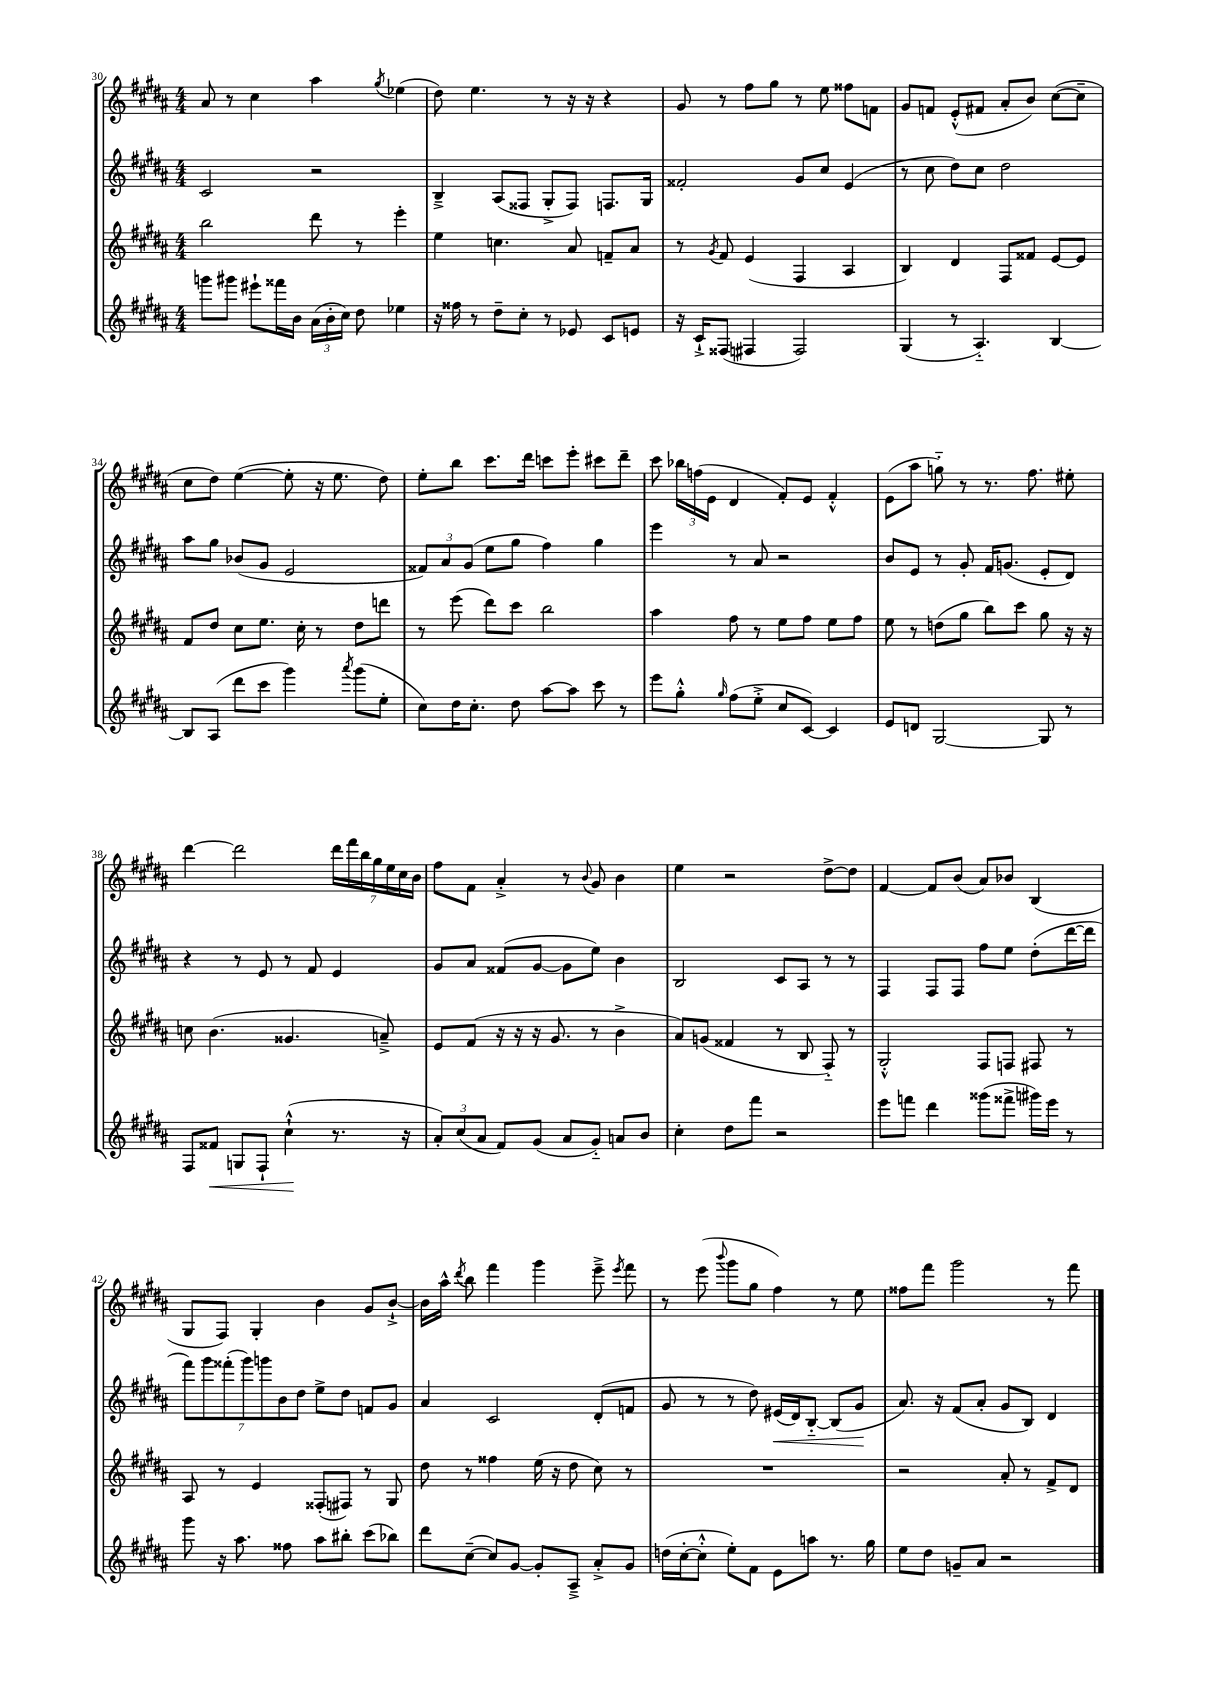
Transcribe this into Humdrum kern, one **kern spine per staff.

**kern	**dynam	**kern	**kern	**dynam	**kern
*part4	*part4	*part3	*part2	*part2	*part1
*staff4	*staff4	*staff3	*staff2	*staff2	*staff1
*clefG2	*	*clefG2	*clefG2	*	*clefG2
*k[f#c#g#d#a#]	*	*k[f#c#g#d#a#]	*k[f#c#g#d#a#]	*	*k[f#c#g#d#a#]
*M4/4	*	*M4/4	*M4/4	*	*M4/4
=30	=30	=30	=30	=30	=30
8gggn\L	.	2bb\	2c#/	.	8a#/
8ggg#X\J	.	.	.	.	8r
8eee#X`\L	.	.	.	.	4cc#\
16fff##X\L	.	.	.	.	.
16b\JJ	.	.	.	.	.
(24a#\LL	.	8ddd#\	2r	.	4aa#\
24b'\	.	.	.	.	.
24cc#\JJ)	.	.	.	.	.
8dd#\	.	8r	.	.	.
.	.	.	.	.	8qgg#/
4ee-X\	.	4eee'\	.	.	(4ee-X\
=31	=31	=31	=31	=31	=31
16r	.	4ee\	4B~^/	.	8dd#\)
16ff##X\	.	.	.	.	.
8r	.	.	.	.	4.ee\
8dd#~\L	.	4.ccn\	(8A#/L	.	.
8cc#'\J	.	.	8F##X/J	.	.
8r	.	.	8G#'^/L	.	8r
8e-X/	.	8a#/	8F##/J)	.	16r
.	.	.	.	.	16r
8c#/L	.	8fn~/L	8.Fn/L	.	4r
8en/J	.	8a#/J	.	.	.
.	.	.	16G#/Jk	.	.
=32	=32	=32	=32	=32	=32
16r	.	8r	2f##X'/	.	8g#/
16c#`^/KL	.	.	.	.	.
.	.	8qg#/	.	.	.
(8F##X/J	.	8f#/	.	.	8r
4F#X/	.	(4e/	.	.	8ff#\L
.	.	.	.	.	8gg#\J
2F#/)	.	4F#/	8g#/L	.	8r
.	.	.	8cc#/J	.	8ee\
.	.	4A#/	(4e/	.	8ff##X\L
.	.	.	.	.	8fn\J
=33	=33	=33	=33	=33	=33
(4G#/	.	4B/)	8r	.	8g#/L
.	.	.	8cc#\	.	8fn/J
8r	.	4d#/	8dd#\L)	.	(8e'^^/L
4.A#/)	.	.	8cc#\J	.	8f#X/J
.	.	8F#/L	2dd#\	.	8a#'/L
.	.	8f##X/J	.	.	8b/J)
[4B/	.	[8e/L	.	.	([8cc#\L
.	.	8e/J]	.	.	8cc#~\J]
!!LO:LB:g=z
=34	=34	=34	=34	=34	=34
8B/L]	.	8f#/L	8aa#\L	.	8cc#\L
(8A#/J	.	8dd#/J	8gg#\J	.	8dd#\J)
8ddd#\L	.	8cc#\L	(8b-X/L	.	([4ee\
8ccc#\J	.	8.ee\J	8g#/J	.	.
4ggg#\)	.	.	2e/	.	8ee'\]
.	.	16cc#'\	.	.	.
.	.	8r	.	.	16r
.	.	.	.	.	8.ee\
8qaaa#/	.	.	.	.	.
(8ggg#\L	.	8dd#\L	.	.	.
8ee'\J	.	8dddn\J	.	.	8dd#\)
=35	=35	=35	=35	=35	=35
8cc#\L)	.	8r	12f##X/L)	.	8ee'\L
.	.	.	12a#/	.	.
16dd#\K	.	(8eee\	.	.	8bb\J
.	.	.	(12g#/J	.	.
8.cc#'\J	.	.	.	.	.
.	.	8ddd#\L)	8ee\L	.	8.ccc#\L
8dd#\	.	8ccc#\J	8gg#\J	.	.
.	.	.	.	.	16ddd#\Jk
[8aa#\L	.	2bb\	4ff#\)	.	8cccn\L
8aa#\J]	.	.	.	.	8eee'\J
8ccc#\	.	.	4gg#\	.	8ccc#X\L
8r	.	.	.	.	8ddd#~\J
=36	=36	=36	=36	=36	=36
8eee\L	.	4aa#\	4eee\	.	8ccc#\
8gg#'^^\J	.	.	.	.	24bb-X\LL
.	.	.	.	.	(24ffn\
.	.	.	.	.	24e\JJ
16qqgg#/	.	.	.	.	.
(8ff#\L	.	8ff#\	8r	.	4d#/
8ee'^\J	.	8r	8a#/	.	.
8cc#/L	.	8ee\L	2r	.	8f#'/L)
[8c#/J)	.	8ff#\J	.	.	8e/J
4c#/]	.	8ee\L	.	.	4f#'^^/
.	.	8ff#\J	.	.	.
=37	=37	=37	=37	=37	=37
8e/L	.	8ee\	8b/L	.	(8e\L
8dn/J	.	8r	8e/J	.	8aa#\J
[2G#/	.	(8ddn\L	8r	.	8ggn\)
.	.	8gg#\J	8g#'/	.	8r
.	.	8bb\L)	16f#/KL	.	8.r
.	.	.	(8.gn/J	.	.
.	.	8ccc#\J	.	.	.
.	.	.	.	.	8.ff#\
8G#/]	.	8gg#\	8e'/L	.	.
8r	.	16r	8d#/J)	.	8ee#X'\
.	.	16r	.	.	.
!!LO:LB:g=z
=38	=38	=38	=38	=38	=38
8F#/L	.	8ccn\	4r	.	[4ddd#\
!	!LO:HP:b	!	!	!	!
8f##X/J	<	(4.b\	.	.	.
8Gn/L	.	.	8r	.	2ddd#\]
8F#`/J	.	.	8e/	.	.
(4cc#`^^\	.	4.g##X/	8r	.	.
.	.	.	8f#/	.	.
8.r	[	.	4e/	.	28ddd#\LL
.	.	.	.	.	28fff#\
.	.	.	.	.	28bb\
.	.	.	.	.	28gg#\
.	.	8an~^/)	.	.	.
.	.	.	.	.	28ee\
.	.	.	.	.	28cc#\
16r	.	.	.	.	.
.	.	.	.	.	28b\JJ
=39	=39	=39	=39	=39	=39
12a#'/L)	.	8e/L	8g#/L	.	8ff#\L
(12cc#/	.	.	.	.	.
.	.	(8f#/J	8a#/J	.	8f#\J
12a#/J	.	.	.	.	.
8f#/L)	.	16r	(8f##X/L	.	4a#'^/
.	.	16r	.	.	.
(8g#/J	.	16r	[8g#/J	.	.
.	.	8.g#/	.	.	.
8a#/L	.	.	8g#\L]	.	8r
.	.	.	.	.	8qqb/
8g#/J)	.	8r	8ee\J)	.	8g#/
8an/L	.	4b^\	4b\	.	4b\
8b/J	.	.	.	.	.
=40	=40	=40	=40	=40	=40
4cc#'\	.	8a#/L)	2B/	.	4ee\
.	.	(8gn/J	.	.	.
8dd#\L	.	4f##X/	.	.	2r
8fff#\J	.	.	.	.	.
2r	.	8r	8c#/L	.	.
.	.	8B/	8A#/J	.	.
.	.	8F#/)	8r	.	[8dd#^\L
.	.	8r	8r	.	8dd#\J]
=41	=41	=41	=41	=41	=41
8eee\L	.	2G#'^^/	4F#/	.	[4f#/
8fffn\J	.	.	.	.	.
4ddd#\	.	.	8F#/L	.	8f#/L]
.	.	.	8F#/J	.	(8b/J
(8ggg##X\L	.	8F#/L	8ff#\L	.	8a#/L)
8fff##X^\J	.	8Fn/J	8ee\J	.	8b-X/J
16ggg#X\LL)	.	8F#X/	(8dd#'\L	.	(4B/
16eee\JJ	.	.	.	.	.
8r	.	8r	[16ddd#\L	.	.
.	.	.	16ddd#\JJ]	.	.
!!LO:LB:g=z
=42	=42	=42	=42	=42	=42
8ggg#\	.	8A#/	14fff#\L)	.	8G#/L
.	.	.	14ggg#\	.	.
16r	.	8r	.	.	8F#/J)
.	.	.	(14fff##X'\	.	.
8.aa#\	.	.	.	.	.
.	.	.	14ggg#\)	.	.
.	.	4e/	.	.	4G#'/
.	.	.	14gggn\	.	.
.	.	.	14b\	.	.
8ff##X\	.	.	.	.	.
.	.	.	14dd#\J	.	.
8aa#\L	.	(8F##X'/L	8ee^\L	.	4b\
8bb#X'\J	.	8F#X/J)	8dd#\J	.	.
(8ccc#\L	.	8r	8fn/L	.	8g#/L
8bb-X\J)	.	8G#/	8g#/J	.	[8b`^/J
=43	=43	=43	=43	=43	=43
8ddd#\L	.	8dd#\	4a#/	.	16b\LL]
.	.	.	.	.	16aa#^^\JJ
.	.	.	.	.	8qddd#/
([8cc#~\J	.	8r	.	.	8bb\
8cc#/L])	.	4ff##X\	2c#/	.	4fff#\
[8g#/J	.	.	.	.	.
8g#'/L]	.	(16ee\	.	.	4ggg#\
.	.	16r	.	.	.
8A#~^/J	.	8dd#\	.	.	.
8a#'^/L	.	8cc#\)	(8d#'/L	.	8eee~^\
.	.	.	.	.	8qeee/
8g#/J	.	8r	8fn/J	.	8fff#\
=44	=44	=44	=44	=44	=44
(16ddn\LL	.	1r	8g#/	.	8r
[16cc#'\J	.	.	.	.	.
8cc#'^^\J]	.	.	8r	.	(8eee\
.	.	.	.	.	8qqbbb/
8ee'\L)	.	.	8r	.	8ggg#\L
8f#\J	.	.	8dd#\)	.	8gg#\J
!	!	!	!	!LO:HP:b	!
8e\L	.	.	(16e#X/LL	<	4ff#\)
.	.	.	16d#/J)	.	.
8aan\J	.	.	[8B/J	.	.
8.r	.	.	(8B/L]	.	8r
.	.	.	8g#/J	.	8ee\
16gg#\	.	.	.	.	.
.	.	.	.	[	.
=45	=45	=45	=45	=45	=45
8ee\L	.	2r	8.a#/)	.	8ff##X\L
8dd#\J	.	.	.	.	8fff#\J
.	.	.	16r	.	.
8gn~/L	.	.	(8f#/L	.	2ggg#\
8a#/J	.	.	8a#'/J	.	.
2r	.	8a#'/	8g#/L	.	.
.	.	8r	8B/J)	.	.
.	.	8f#^/L	4d#/	.	8r
.	.	8d#/J	.	.	8fff#\
==	==	==	==	==	==
*-	*-	*-	*-	*-	*-
